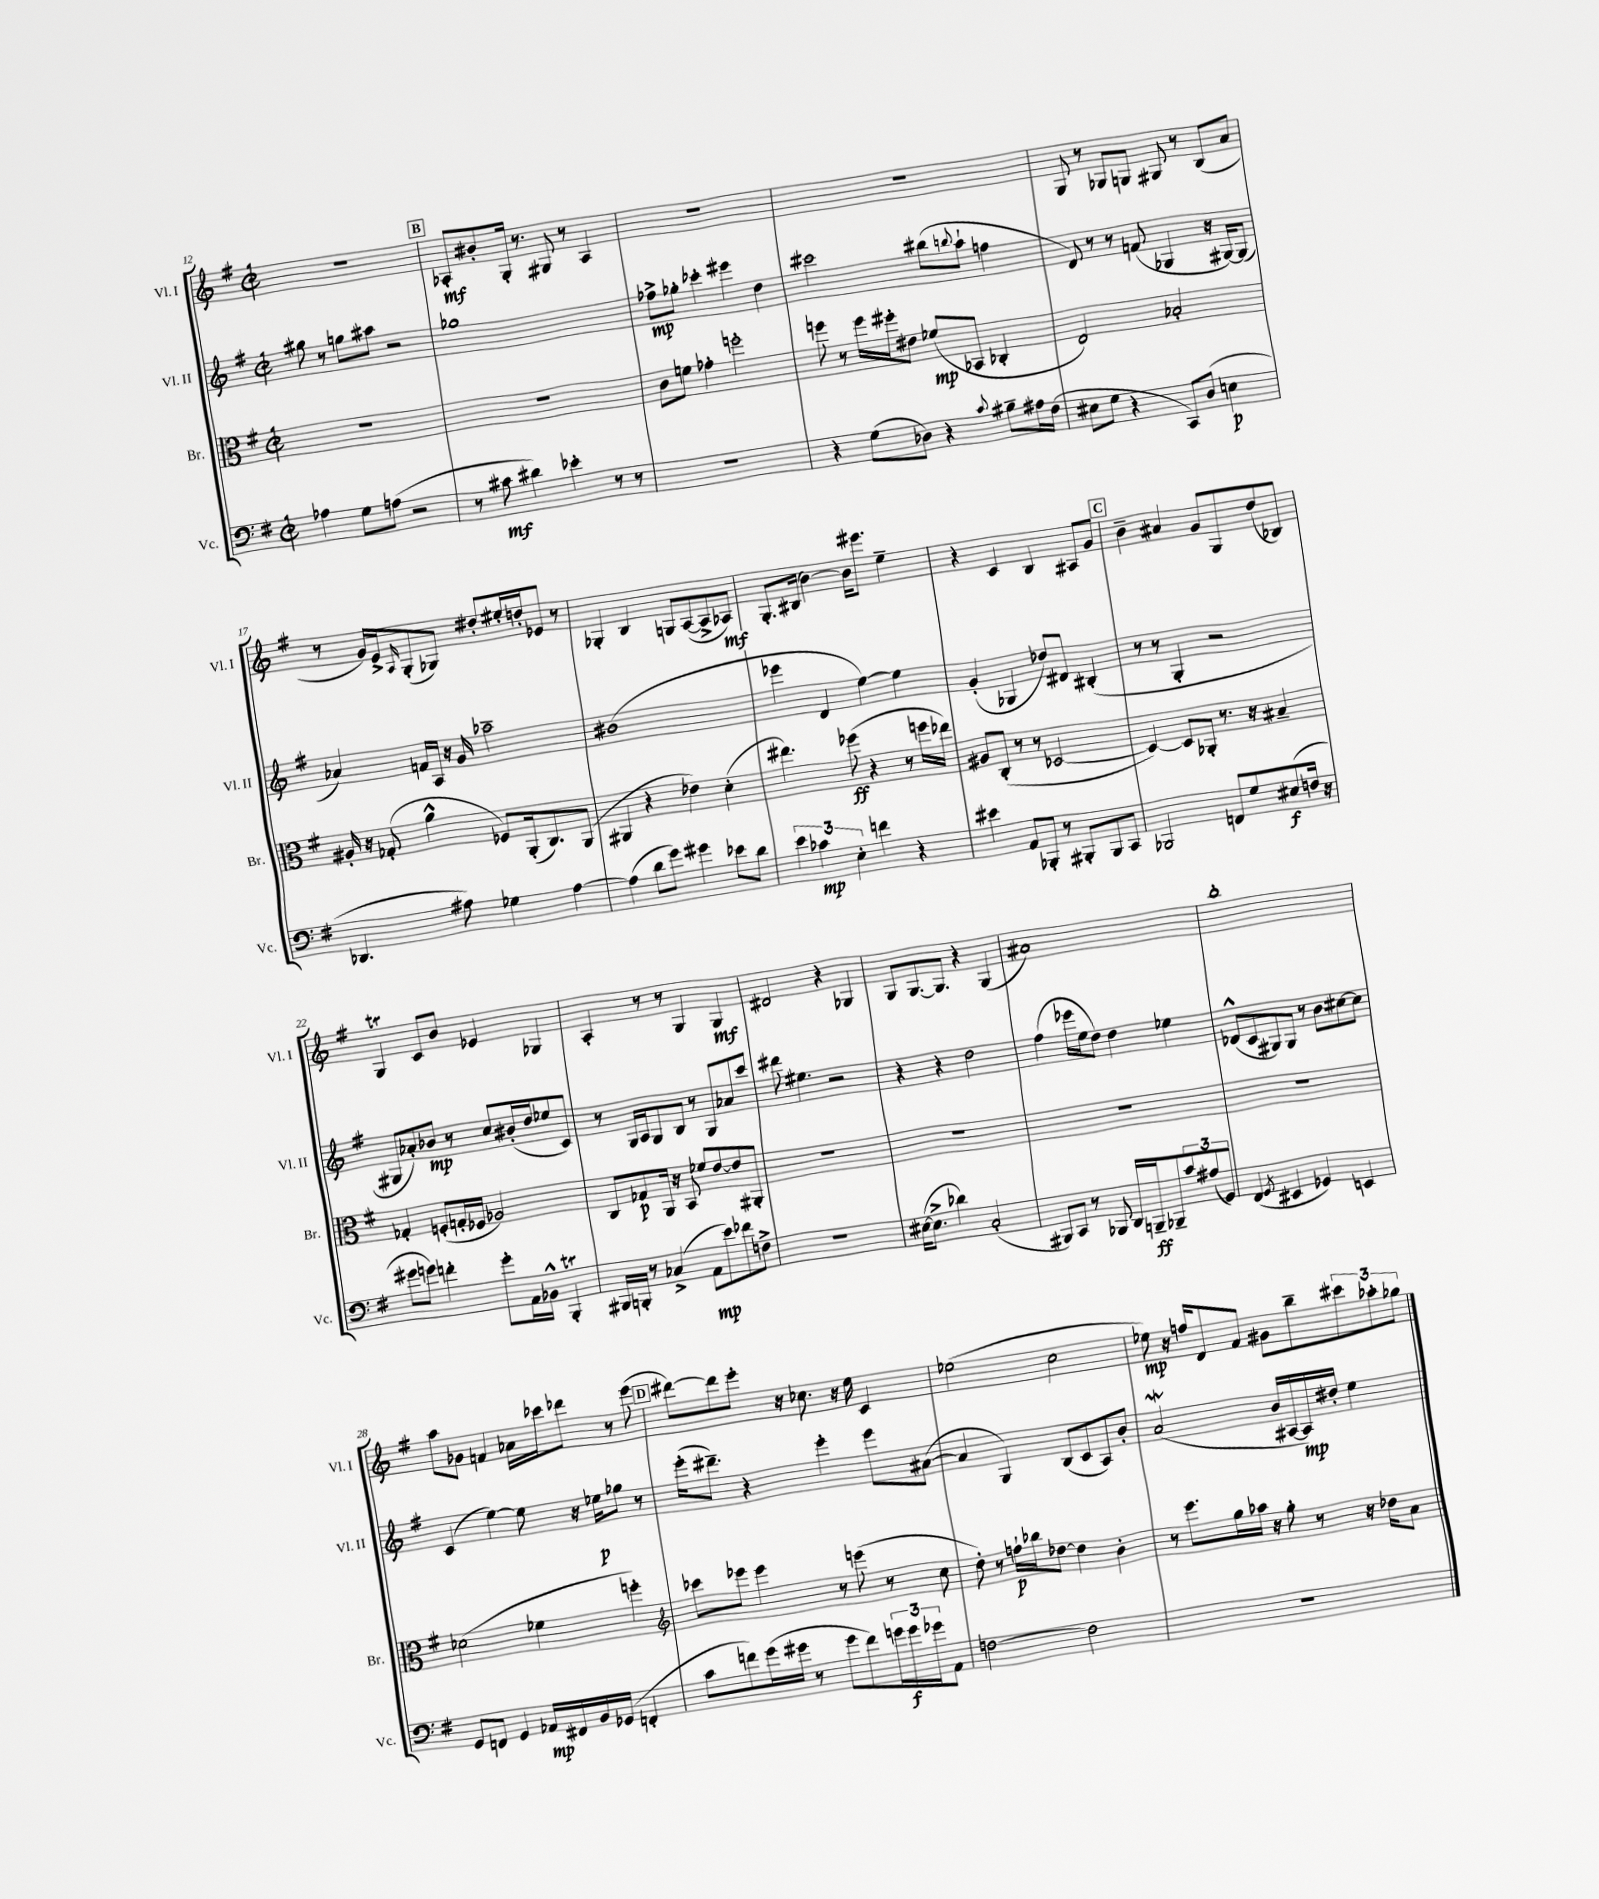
<<
\new StaffGroup <<
\new Staff = "s0" \with { instrumentName = "Vl. I" shortInstrumentName = "Vl. I" } {
    \clef treble \key g \major \defaultTimeSignature \time 2/2
    r1 |
    \mark \markup { \box "B" } aes8-.\mf bis'8-. g16-. r8. gis8 r8 aes4 |
    R1 |
    R1 |
    g8 r8 ges8 g8 gis8 r8 b8( a'8 |
    r8 g'16) e'16-> \grace { a16 } g8-.( ges8) dis''8-. eis''16-. d''16-. ees'8 r8 |
    ges4-. b4 g8 a8~( a8-> aes8\mf) |
    g8.-. bis16( b'4~) b'16 eis'''8. e''4-- |
    r4 c'4 b4 ais8 g'8 |
    \mark \markup { \box "C" } b'4-- ais'4 g'8 g8 d''8( bes8) |
    g4\trill c'8 b'8 ees'4 ges4 |
    a4-. r8 r8 g4 g4\mf |
    dis'2 r4 ges4 |
    g8 g8.~ g8. r4 g4( |
    ais'1) |
    b''1-. |
    a''8 ges'8 f'4 aes'16 ces'''16 des'''8 r8 e'''8( |
    \mark \markup { \box "D" } dis'''8~) dis'''8 e'''8-. r16 ces''8. r16 e''16 c'4 |
    ees''2( c''2 |
    ees''8\mp) r16 f''16 d'8 fis'8 gis'8 b''8-- \tuplet 3/2 { cis'''8 aes''8-. ges''8 } \bar "|." |
}
\new Staff = "s1" \with { instrumentName = "Vl. II" shortInstrumentName = "Vl. II" } {
    \clef treble \key g \major \defaultTimeSignature \time 2/2
    gis''8 r8 g''8 ais''8 r2 |
    \mark \markup { \box "B" } ges''1 |
    fes''8->\mp ges''8-. ces'''4-. eis'''4 d''4 |
    cis'''2 bis''8( \appoggiatura { b''8 } a''8-! f''4 |
    d'8) r8 r8 f'8( ges4 r16 gis16~) gis8( |
    aes'4) f'16 a16 r16 g'16 aes''2-- |
    bis'1( |
    ees'''4 d'4 e''4~) e''4 |
    g'4-.( ges4 des''8) dis'8 bis4-.( |
    \mark \markup { \box "C" } r8 r8 g4-. r2 |
    gis8 aes'8-.) bes'8\mp r8 c''8 bis'16-.( d''16 ees''8 c'8) |
    r8 g16 a16 g8 b8 r8 g8 aes'8 c'''8 |
    dis'''8 eis''4. r2 |
    r4 r4 d''2 |
    fis''4( ees'''16 e''16 d''8) d''4 ees''4 |
    des'8-^( c'8 gis8) gis8 r8 b'8 cis''8~ cis''8 |
    c'4( e''4~) e''8 r16 ees''16\p ges''8 r8 |
    \mark \markup { \box "D" } e'''16-.( dis'''8.--) r4 e'''4-. e'''8 ais'8~( |
    ais'4 g4) b8( c'8 a8) b'8-. |
    a'2\mordent( b'16 ais16~ ais16\mp) dis''16-. e''4 \bar "|." |
}
\new Staff = "s2" \with { instrumentName = "Br." shortInstrumentName = "Br." } {
    \clef alto \key g \major \defaultTimeSignature \time 2/2
    R1 |
    \mark \markup { \box "B" } R1 |
    c'8 f'8 ges'4-. f''2-. |
    f''8 r8 f''16 fis''16-. eis'8 fes'8\mp( bes,8 ces4-. |
    e2) bes2-. |
    ais16-. r16 ges8-.( a'4-^ fes8) a,16-.( c8.) a,8( |
    ais,4 r4 ees'4) d'4-.( |
    eis''4.) fes''8\ff( r4 r8 f''16 ees''16) |
    ais8 c8-.( r8 r8 des2~ |
    \mark \markup { \box "C" } des4~) des8 aes,8-. r8. r16 bis4-- |
    ges4-. f8-.( g16-. fes16 aes2) |
    c8 ges8\p a,16 r16 b,8 fes'8 e'8~ e'8 ais,8-. |
    R1 |
    R1 |
    R1 |
    R1 |
    des'2( fes'4 f''4-.) |
    \mark \markup { \box "D" } \clef treble ces'''8 ees'''8 ees'''4 r8 e'''8( r8 c''8 |
    d''8-.) r8 f''16-!\p bes''16 des''8~ des''4 b'4-. |
    r8 e'''8. g''16 aes''16 r16 g''8-. r8 r16 des''16 a'8 \bar "|." |
}
\new Staff = "s3" \with { instrumentName = "Vc." shortInstrumentName = "Vc." } {
    \clef bass \key g \major \defaultTimeSignature \time 2/2
    aes4 g8 a8( r2 |
    \mark \markup { \box "B" } r8 cis'8\mf dis'4) ees'4-. r8 r8 |
    R1 |
    r4 g8( des8) r4 \appoggiatura { c'8 } bis8-- ais16 fis16( |
    eis8 g8 r4 c,8) d8( e4\p |
    des,4. ais8) ges4 ais4~ |
    ais4( d'8 g'8) gis'4 ees'8 d'8 |
    \tuplet 3/2 { e'4 ces'4\mp e4-. } f'4 r4 |
    eis'4 a,8 bes,,8-. r8 bis,,8-. bis,,8 c,8 |
    \mark \markup { \box "C" } bes,,2 f,8 g8 eis8\f( f16 r16 |
    gis'8 g'8) f'4-. g'8-. a,16 bes,16-^ b,,4-.\trill |
    bis,,16 b,,16-. r8 ces4->( a,8\mp e'8) fes'8 f8-> |
    r1 |
    eis16~( eis8.-> des'4) c2-.( |
    bis,,8) c,8 r8 bes,,8 d,16 b,,16--\ff bes,,8-- \tuplet 3/2 { c'8 ais8( g,8) } |
    fis,4( \acciaccatura { g,8 } eis,4 ges,4) e,4 |
    g,8 f,8 g,4 aes,16\mp fis,16 b,16 ges,16( f,4-. |
    \mark \markup { \box "D" } c'8 f'8) g'16( gis'16 r8 gis'8 f'8) \tuplet 3/2 { g'16 g'16\f ges'16 } a,8 |
    f2~ f2 |
    R1 \bar "|." |
}
>>
>>
\layout { \context { \Score currentBarNumber = #12 } }
